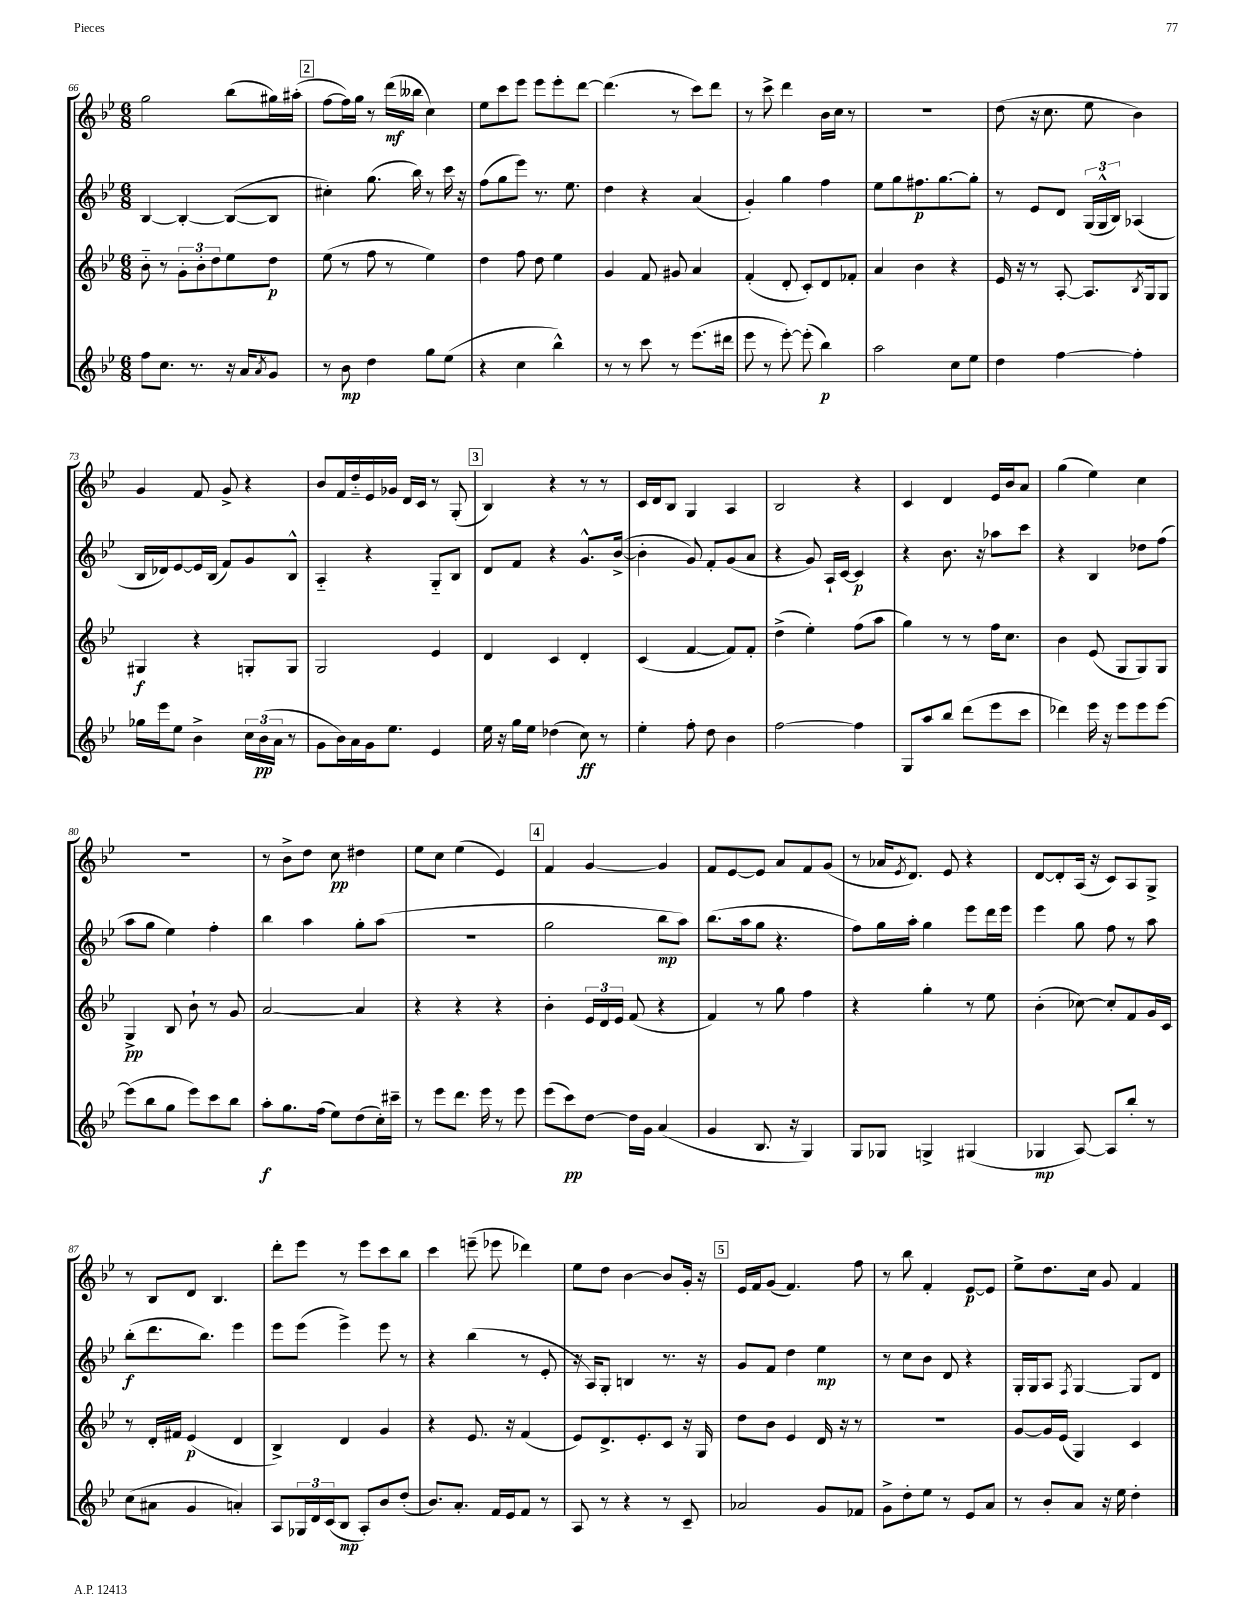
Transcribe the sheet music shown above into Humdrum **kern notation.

**kern	**kern	**kern	**kern
*staff4	*staff3	*staff2	*staff1
*clefG2	*clefG2	*clefG2	*clefG2
*k[b-e-]	*k[b-e-]	*k[b-e-]	*k[b-e-]
*M6/8	*M6/8	*M6/8	*M6/8
8ff	8b-'~	[4B-	2gg
8.cc	8r	.	.
.	12g'	4B-'_	.
8.r	.	.	.
.	12b-'	.	.
.	12dd	.	.
16r	8ee-	(8B-_	(8bb-
16a	.	.	.
8qa	.	.	.
8g	8dd	8B-]	16gg#)
.	.	.	(16aa#'
=	=	=	=
8r	(8ee-	4cc#')	[8ff
8b-	8r	.	16ff])
.	.	.	16gg
4dd	8ff	(8.gg	8r
.	8r	.	(16ddd
.	.	16bb-)	16bb--
8gg	4ee-)	8r	4cc)
(8ee-	.	16ccc	.
.	.	16r	.
=	=	=	=
4r	4dd	(8ff	8ee-
.	.	8gg	8ccc
4cc	8ff	8eee-)	8eee-
.	8dd	8.r	8eee-
4bb-^^)	4ee-	.	8eee-'
.	.	8.ee-	.
.	.	.	[8ddd
=	=	=	=
8r	4g	4dd	(4.ddd]
8r	.	.	.
8ccc	8f	4r	.
8r	8g#	.	8r
(8.eee-	4a	(4a	8ccc)
.	.	.	8ddd
16ddd#	.	.	.
=	=	=	=
8eee-	(4f'	4g')	8r
8r	.	.	8ccc^
[8eee-')	8d'	4gg	4ddd
(8eee-']	8c')	.	.
4bb-)	8d	4ff	16b-
.	.	.	16cc
.	8f-'	.	8r
=	=	=	=
2aa	4a	8ee-	2.r
.	.	8gg	.
.	4b-	8.ff#	.
.	.	[8.gg	.
8cc	4r	.	.
8ee-	.	8gg']	.
=	=	=	=
4dd	16e-	8r	(8dd
.	16r	.	.
.	8r	8e-	16r
.	.	.	8.cc
[4ff	[8A'	8d	.
.	8.A]	(24G	8ee-
.	.	24G^^	.
.	.	24B-)	.
4ff']	.	(4A-	4b-)
.	8qB-	.	.
.	16G	.	.
.	8G	.	.
=	=	=	=
16gg-	4G#	16B-	4g
16eee-	.	16d-)	.
8ee-	.	[8e-	.
4b-^	4r	16e-]	8f
.	.	(16B-	.
.	.	8f)	8g^
24cc	8G'	8g	4r
(24b-	.	.	.
24a	.	.	.
8r	8G	8B-^^	.
=	=	=	=
8g	2G	4A'~	8b-
16b-)	.	.	16f
16a	.	.	16dd'~
16g	.	4r	16e-
8.ee-	.	.	16g-
.	.	.	16d
.	.	.	16c
4e-	4e-	8G'~	8r
.	.	8B-	(8G'
=	=	=	=
16ee-	4d	8d	4B-)
16r	.	.	.
16gg	.	8f	.
16ee-	.	.	.
(4dd-	4c	4r	4r
8cc)	4d'	8.g^^	8r
8r	.	.	8r
.	.	([16b-^	.
=	=	=	=
4ee-'	(4c	4b-']	16c
.	.	.	16d
.	.	.	8B-
8ff'	[4f	8g)	4G
8dd	.	8f'	.
4b-	8f])	(8g	4A
.	8f'	8a	.
=	=	=	=
[2ff	(4dd^	4r	2B-
.	4ee-')	8g)	.
.	.	16A`	.
.	.	[16c	.
4ff]	(8ff	4c]	4r
.	8aa	.	.
=	=	=	=
8G	4gg)	4r	4c
8aa	.	.	.
8bb-	8r	8.b-	4d
(8ddd	8r	.	.
.	.	16r	.
8eee-	16ff	8aa-	16e-
.	8.cc	.	16b-
8ccc	.	8ccc	8a
=	=	=	=
4ddd-)	4b-	4r	(4gg
16eee-	(8e-	4B-	4ee-)
16r	.	.	.
8eee-	8G	.	.
8eee-	8G)	8dd-	4cc
[8eee-	8G	(8ff	.
=	=	=	=
(8eee-]	4G^	8aa	2.r
8bb-	.	8gg	.
8gg	8B-	4ee-)	.
8eee-)	8b-`	.	.
8ccc	8r	4ff'	.
8bb-	8g	.	.
=	=	=	=
8aa'	[2a	4bb-	8r
8.gg	.	.	8b-^
.	.	4aa	8dd
(16ff	.	.	.
8ee-)	.	.	8cc
(8dd	4a]	8gg'	4dd#
16cc')	.	(8aa	.
16ccc#~	.	.	.
=	=	=	=
8r	4r	2.r	8ee-
8eee-	.	.	8cc
8.ddd	4r	.	(4ee-
16eee-	.	.	.
8r	4r	.	4e-)
8eee-	.	.	.
=	=	=	=
(8eee-	4b-'	2gg	4f
8ccc)	.	.	.
[8dd	24e-	.	[4g
.	24d	.	.
.	24e-	.	.
16dd]	(8f	.	.
16g	.	.	.
(4a	4r	8bb-	4g]
.	.	8aa)	.
=	=	=	=
4g	4f)	(8.bb-	8f
.	.	.	[8e-
.	.	16aa	.
8.B-	8r	8gg	8e-]
.	8gg	4.r	8a
16r	.	.	.
4G)	4ff	.	8f
.	.	.	(8g
=	=	=	=
8G	4r	8ff)	8r
8G-	.	16gg	16a-
.	.	.	8qe-
.	.	16aa'	8.d)
4G^	4gg'	4gg	.
.	.	.	8e-
(4G#	8r	8eee-	4r
.	8ee-	16ddd	.
.	.	16eee-	.
=	=	=	=
4G-	(4b-'	4eee-	[8d
.	.	.	8d']
[8A)	[8cc-)	8gg	(16A
.	.	.	16r
8A]	8cc-']	8ff	8c)
8bb-'	8f	8r	8A
8r	16g	8aa	8G^
.	16c	.	.
=	=	=	=
(8cc	8r	(8bb-'	8r
8a#	16d'	8.ddd	8B-
.	16f#	.	.
4g	(4e-	.	8d
.	.	8.bb-)	.
.	.	.	4.B-
4a')	4d	4eee-	.
=	=	=	=
8A	4B-^)	8eee-	8ddd'
24G-	.	(8eee-	8eee-
24d	.	.	.
(24c	.	.	.
8B-	4d	4eee-^)	8r
8A')	.	.	8eee-
8b-	4g	8eee-	8ccc
(8dd'	.	8r	8bb-
=	=	=	=
8.b-)	4r	4r	4ccc
8.a'	.	.	.
.	8.e-	(4bb-	(8eee~
16f	.	.	8eee-
16e-	16r	.	.
8f	(4f	8r	4ddd-)
8r	.	8e-'	.
=	=	=	=
8A	8e-)	16r	8ee-
.	.	16A)	.
8r	8.d^	8G'	8dd
4r	.	4B	[4b-
.	8.e-'	.	.
8r	8c	8.r	8b-]
8c~	16r	.	16g'
.	16G	16r	16r
=	=	=	=
2a-	8dd	8g	16e-
.	.	.	16f
.	8b-	8f	(8g
.	4e-	4dd	4.f)
8g	16d	4ee-	.
.	16r	.	.
8f-	8r	.	8ff
=	=	=	=
8g^	2.r	8r	8r
8dd'	.	8cc	8bb-
8ee-	.	8b-	4f'
8r	.	8d	.
8e-	.	4r	[8e-
8a	.	.	8e-]
=	=	=	=
8r	[8g	16G'	8ee-^
.	.	16G	.
8b-'	16g]	8A	8.dd
.	(16e-	.	.
.	.	8qF	.
8a	4G)	[4G	.
.	.	.	16cc
16r	.	.	8g
16ee-	.	.	.
4dd'	4c	8G]	4f
.	.	8d	.
==	==	==	==
*-	*-	*-	*-
